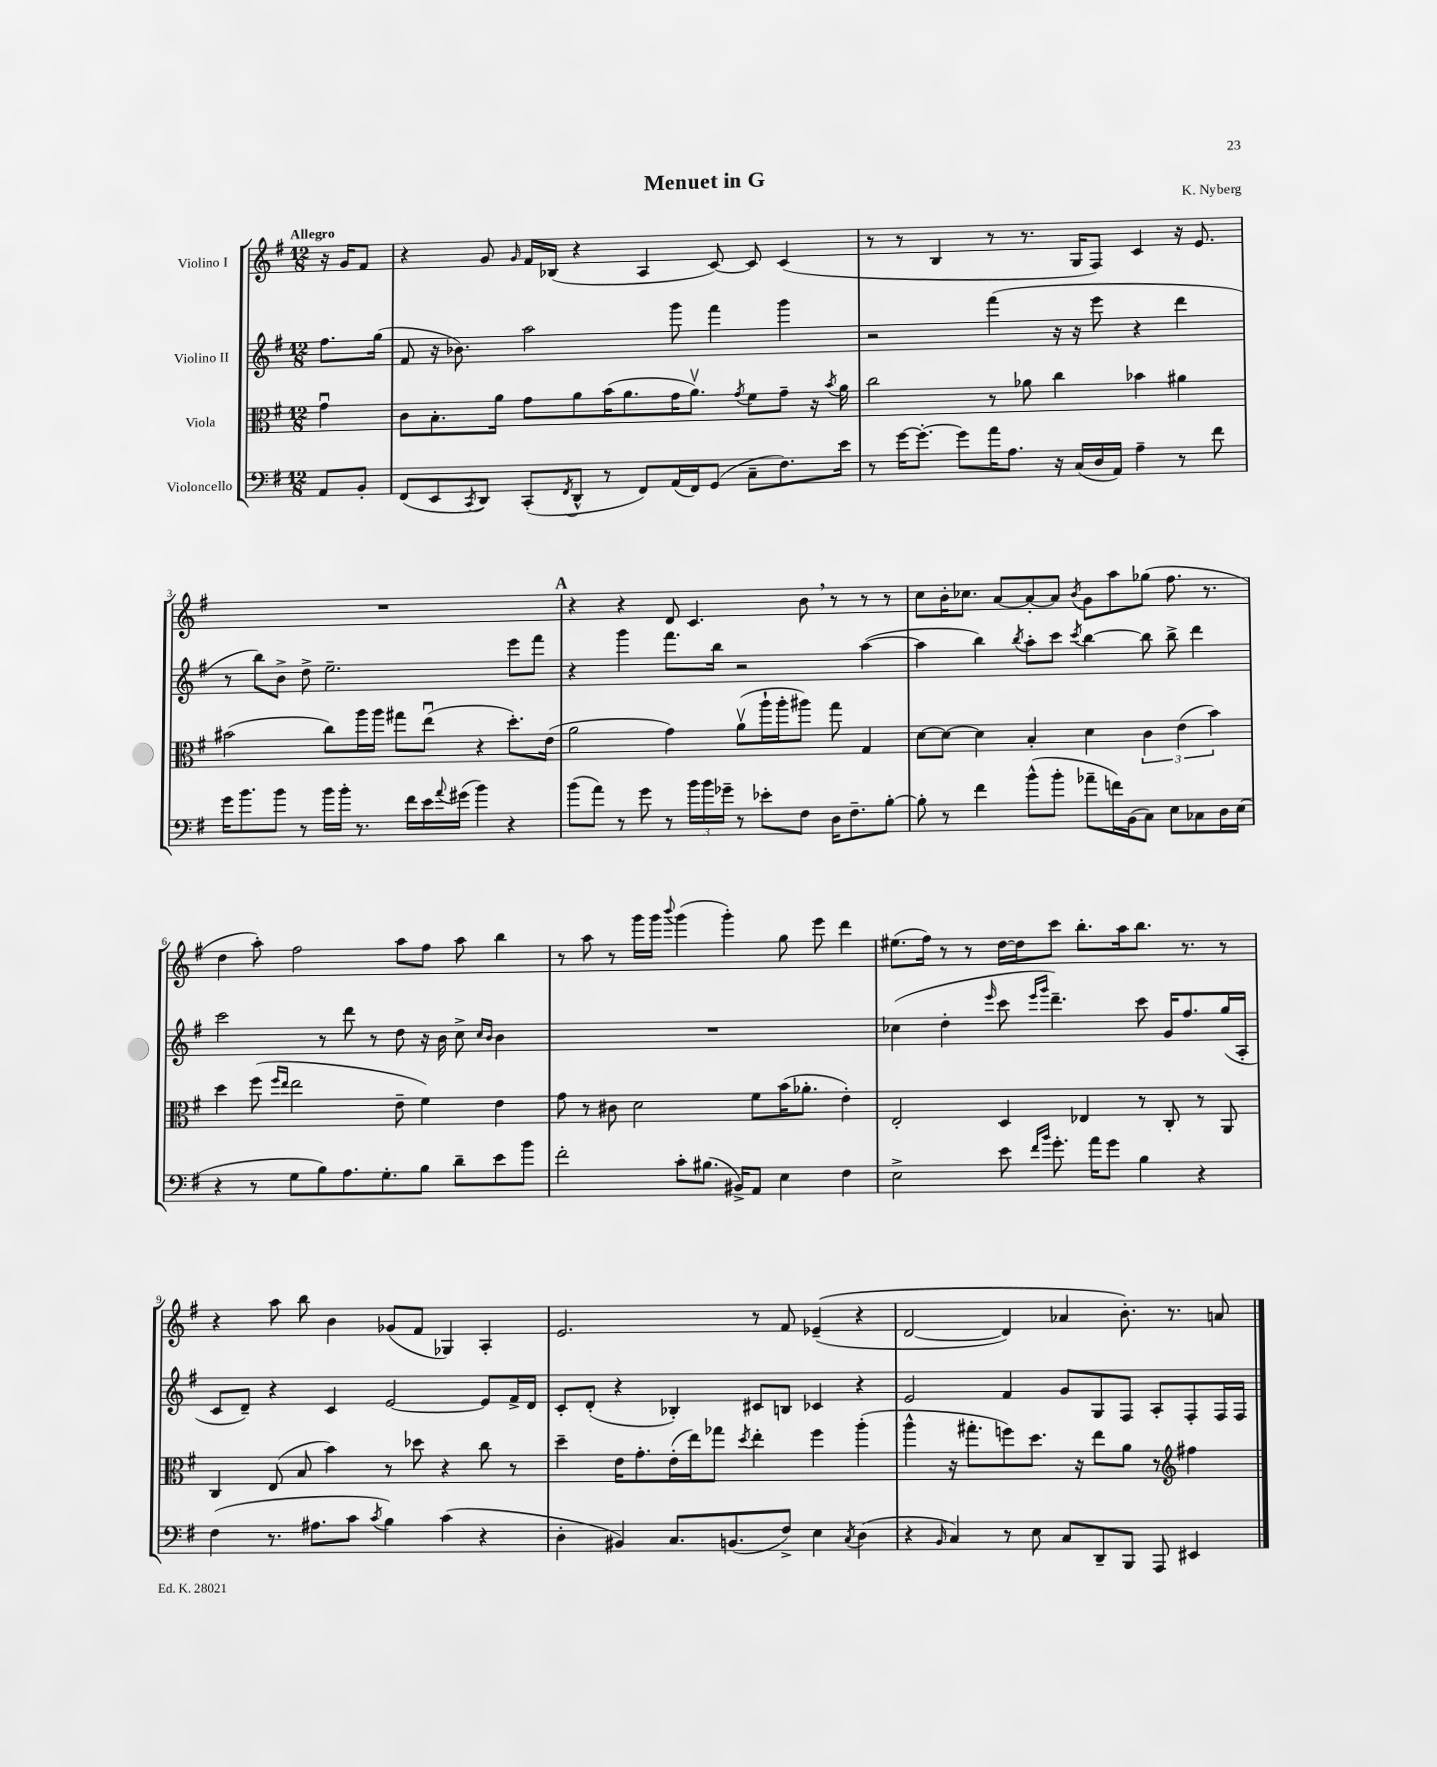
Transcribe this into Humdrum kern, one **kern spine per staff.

**kern	**kern	**kern	**kern
*staff4	*staff3	*staff2	*staff1
*clefF4	*clefC3	*clefG2	*clefG2
*k[f#]	*k[f#]	*k[f#]	*k[f#]
*M12/8	*M12/8	*M12/8	*M12/8
8AA	4gu	8.ff#	16r
.	.	.	16g
8BB'	.	.	8f#
.	.	(16gg	.
=	=	=	=
(8FF#	8c	8f#	4r
8EE	8.B'	16r	.
.	.	8.b-)	.
8qCC	.	.	.
8DD)	.	.	8g
.	16a	.	.
.	.	.	16qqg
(8CC'	8g	2aa	16f#
.	.	.	(16B-
8qFF#	.	.	.
8DD^^	8a	.	4r
8r	(16b	.	.
.	8.a	.	.
8FF#)	.	.	4A
(16AA	16g	8ggg	.
16FF#)	8.av)	.	.
(8GG	.	4fff#	[8c)
.	8qg	.	.
8C~	8f#	.	8c]
8.F#)	8g~	4ggg	(4c
.	16r	.	.
.	8qb	.	.
16e	16a	.	.
=	=	=	=
8r	2cc	2r	8r
[16g	.	.	8r
8.g'_	.	.	.
.	.	.	4B
8g]	.	.	.
16a	8r	(4fff#	8r
8.A	.	.	.
.	8a-	.	8.r
16r	4cc	16r	.
(16C	.	16r	16G
16D	.	8eee	8F#)
16AA)	.	.	.
4A~	4b-	4r	4c
8r	4a#	4ddd	16r
.	.	.	8.e
8f#	.	.	.
=	=	=	=
16g	(2b#	8r	1.r
8.b	.	.	.
.	.	8bb)	.
8b	.	8b^	.
8r	.	8dd^	.
16b	8cc)	2.ee~	.
16b'	.	.	.
8.r	16aa	.	.
.	16aa	.	.
.	8gg#	.	.
16f#	.	.	.
16e	(8eeu	.	.
8qqa	.	.	.
(16g#	.	.	.
4b)	4r	.	.
4r	8.dd')	8eee	.
.	.	8fff#	.
.	(16e	.	.
=	=	=	=
(8b	2a	4r	4r
8a)	.	.	.
8r	.	4ggg	4r
8g	.	.	.
8r	4g)	8.fff#	8d
24b	.	.	4.c
24b	.	.	.
.	.	16bb	.
24g-~	.	.	.
8r	(8av	2r	.
8e-'	16aa`	.	.
.	16aa'	.	.
8F#	8aa#)	.	8b
16D	8gg	.	8r
8.F#~	.	.	.
.	4G	([4aa	8r
[8B'	.	.	8r
=	=	=	=
8B']	[8d	4aa]	8cc
8r	8d_	.	16b'
.	.	.	8.cc-
4f#	4d]	4bb)	.
.	.	.	[8a
.	.	8qbb	.
(8b^^	4B'	8aa'	8a'_
8b'	.	8ccc	8a]
.	.	8qccc	8qb
8a-~	4d	[4bb	8g
16f)	.	.	8aa
(16BB	.	.	.
8C)	6c	8bb]	(8gg-
8E	.	8bb^	8.ff#
.	(6e	.	.
8C-	.	4ddd	.
.	.	.	8.r
.	6b)	.	.
16D	.	.	.
(16E	.	.	.
=	=	=	=
4r	4dd	2ccc	4dd
8r	(8ff#	.	8aa')
.	16qqff#	.	.
.	16qqee	.	.
8G	2ee	.	2ff#
8B)	.	8r	.
8.A	.	8ddd	.
.	.	8r	.
8.G'	.	.	.
.	8e~	8dd	8aa
8B	4f#)	16r	8ff#
.	.	16b	.
8d~	.	8cc^	8aa
.	.	16qqcc	.
.	.	16qqb	.
8e	4e	4b	4bb
8b	.	.	.
=	=	=	=
2f#'	8g	1.r	8r
.	8r	.	8aa
.	8c#	.	8r
.	2d	.	16ggg
.	.	.	16ggg
.	.	.	8qqbbb
8c'	.	.	(4ggg
(8.B#	.	.	.
.	.	.	4ggg')
16BB#^)	.	.	.
8AA	8f#	.	.
4E	(16b	.	8gg
.	8.a-'	.	.
.	.	.	8eee
4F#	4e')	.	4ddd
=	=	=	=
2E^	2E'	(4cc-	(8.ee#
.	.	.	16ff#)
.	.	4dd'	8r
.	.	.	8r
.	.	16qqeee	.
8e	4D	8ccc	[16dd
.	.	.	16dd]
16qqf#	.	16qqeee	.
16qqb	.	16qqggg	.
8.g'	.	4.ddd~)	8ccc
.	4E-	.	8.bb'
16a	.	.	.
8g	.	.	.
.	.	.	16aa
4B	8r	8ccc	8.bb
.	8C'	16g	.
.	.	8.ff#	8.r
4r	8r	.	.
.	8AA	(16gg	8r
.	.	16A'	.
=	=	=	=
(4F#	4C	8c	4r
.	.	8d~)	.
8.r	(8E	4r	8aa
.	8B	.	8bb
8.A#	.	.	.
.	4b)	4c	4b
8c	.	.	.
8qc	.	.	.
4B)	8r	[2e	(8g-
.	8dd-	.	8f#
(4c	4r	.	4G-)
4r	8cc	8e]	4A'
.	8r	16f#^	.
.	.	16d	.
=	=	=	=
4D'	4dd~	8c'	2.e
.	.	(8d'	.
4BB#)	16e	4r	.
.	8.g'	.	.
8.C	(16e'	4B-')	.
.	16ee)	.	.
.	8gg-	.	.
(8.BB	.	.	.
.	8qdd	.	.
.	4ee'	8c#	8r
8F#^)	.	8B	8f#
4E	4ff#	4c-	&((4e-~
8qC	.	.	.
(4D	(4aa'	4r	4r
=	=	=	=
4r	4aa^^	2e	[2d
16qqBB	.	.	.
4C)	16r	.	.
.	8.gg#'	.	.
8r	8ff)	4f#	4d])
8E	8.dd	.	.
8C	.	8g	4a-
.	16r	.	.
8DD~	8ee	8G	.
8BBB	8a	8F#	8.b'&)
8AAA	8r	8A'	.
.	.	.	8.r
*	*clefG2	*	*
4EE#	4ff#	8F#'	.
.	.	16F#	8a
.	.	16F#	.
==	==	==	==
*-	*-	*-	*-
